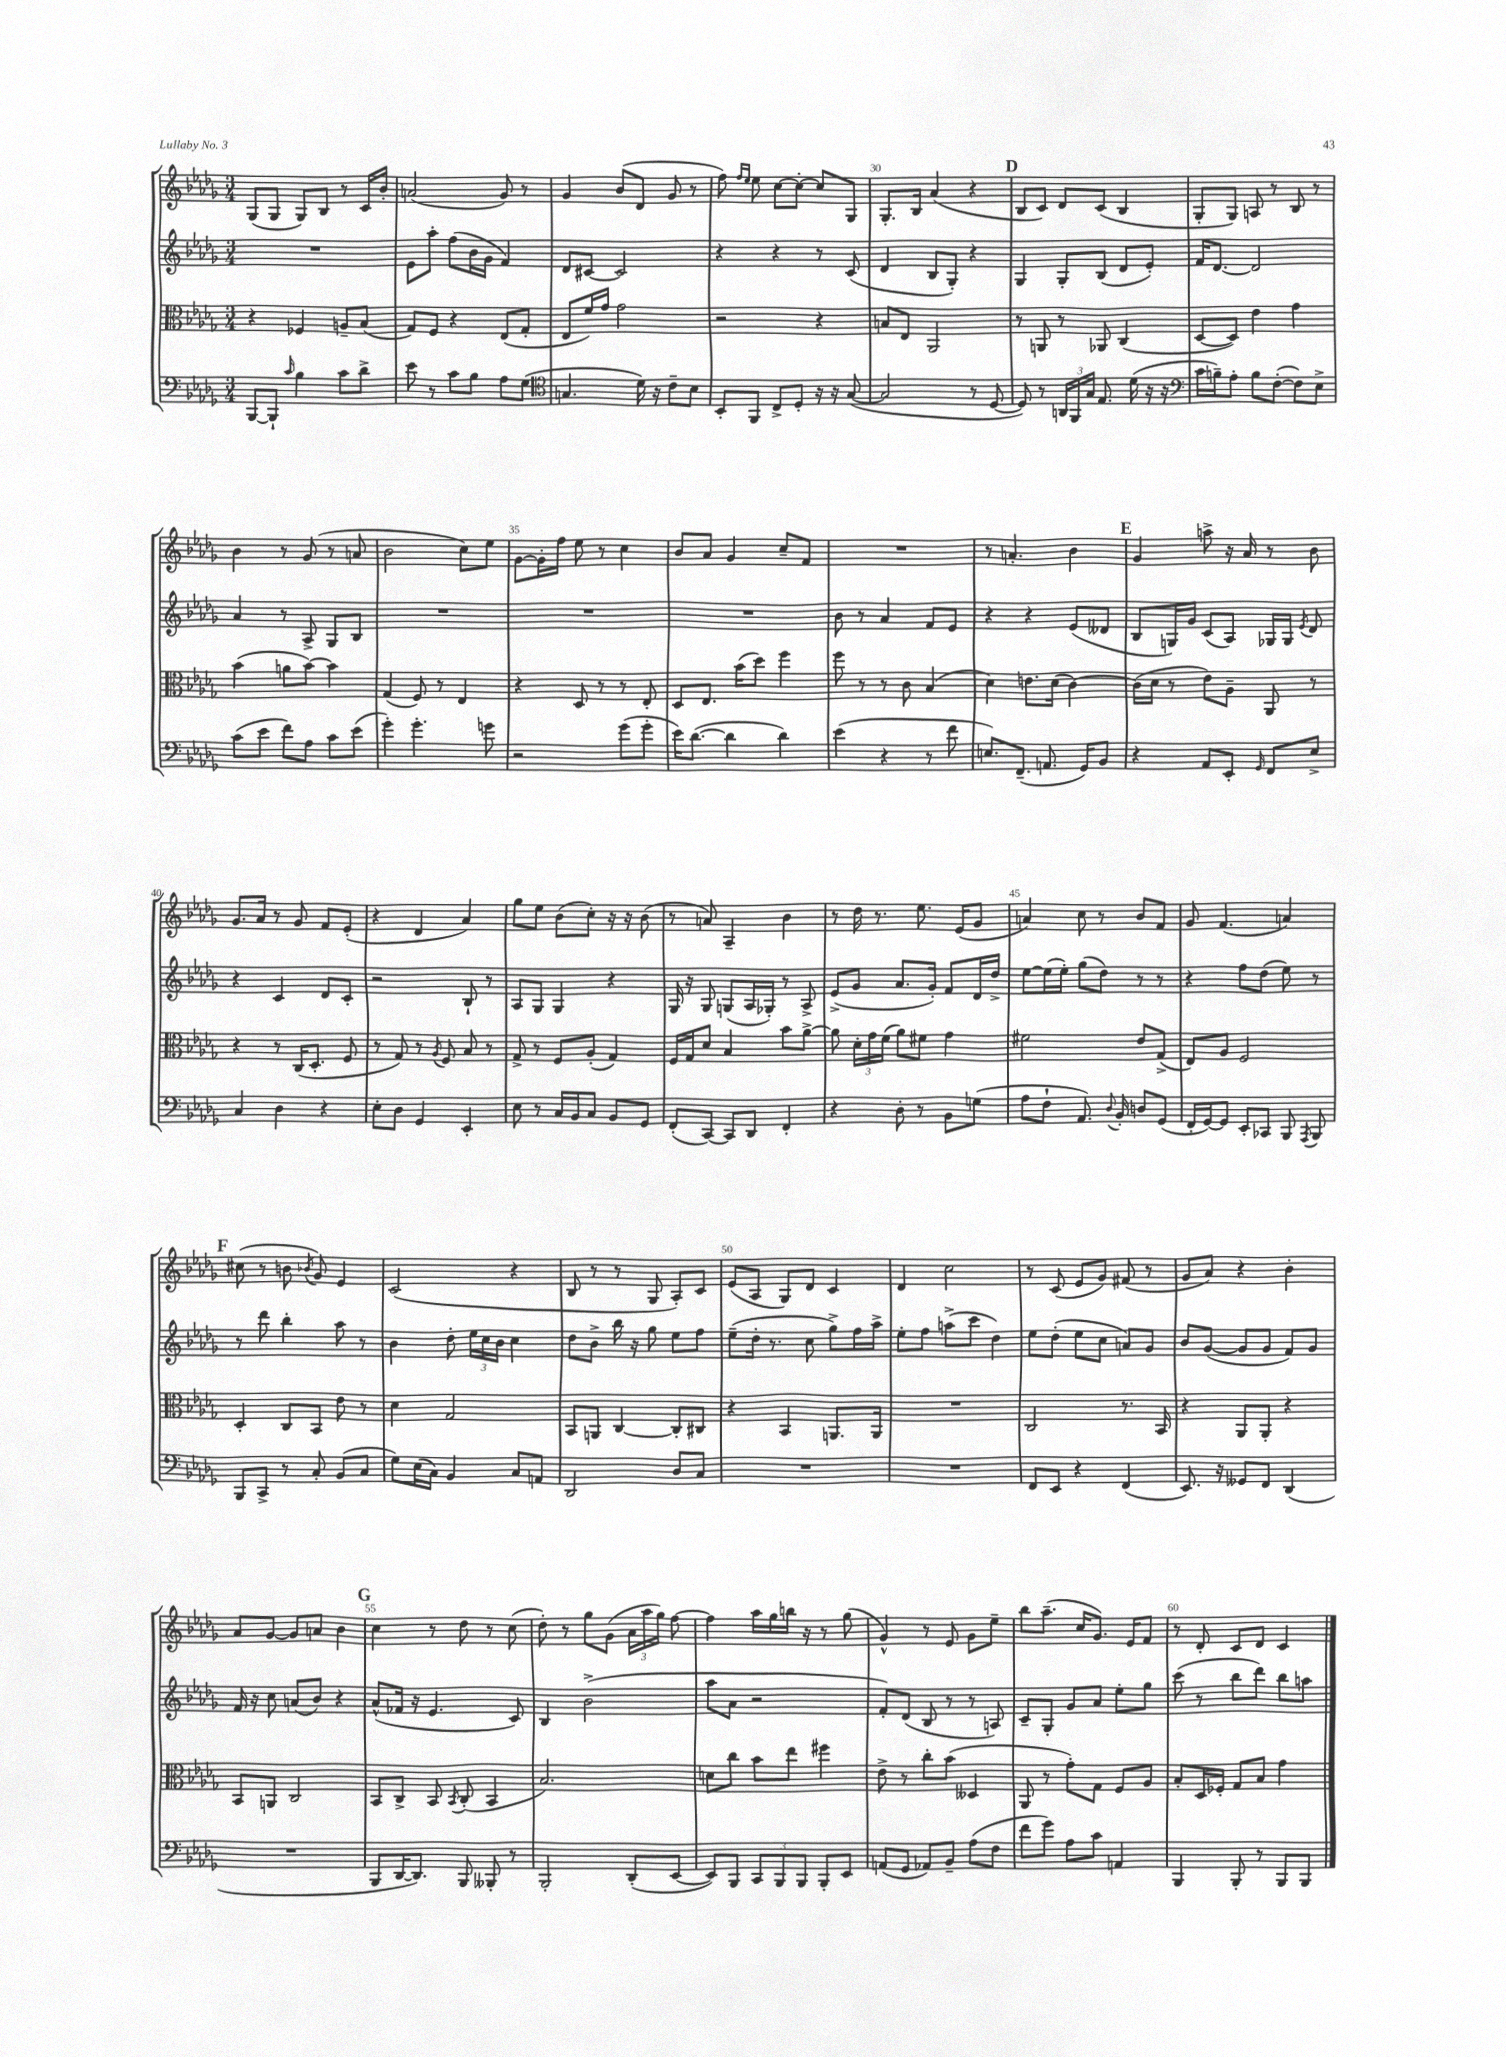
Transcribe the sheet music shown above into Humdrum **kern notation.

**kern	**kern	**kern	**kern
*staff4	*staff3	*staff2	*staff1
*clefF4	*clefC3	*clefG2	*clefG2
*k[b-e-a-d-g-]	*k[b-e-a-d-g-]	*k[b-e-a-d-g-]	*k[b-e-a-d-g-]
*M3/4	*M3/4	*M3/4	*M3/4
[8BBB-	4r	2.r	(8G-
8BBB-`]	.	.	8G-
16qqc	.	.	.
4B-	4F-	.	8G-)
.	.	.	8B-
8c	8A~	.	8r
8d-^	(8B-	.	16c
.	.	.	16b-'
=	=	=	=
8e-	8G-)	8e-	(2a
8r	8F	8aa-'	.
8c	4r	(8ff	.
8B-	.	16b-	.
.	.	16g-	.
8A-	(8E-	4f)	8g-)
(8G-	8G-'	.	8r
=	=	=	=
*clefC4	*	*	*
4.G	8E-	8d-	4g-
.	16f)	[8c#	.
.	16g-	.	.
.	2g-	2c#]	(8b-
16d-)	.	.	8d-
16r	.	.	.
8c~	.	.	8g-
8B-	.	.	8r
=	=	=	=
8BB-'	2r	4r	8ff)
.	.	.	16qqff
.	.	.	16qqee-
8FF	.	.	8ee-
8C^	.	4r	[8cc
8D-'	.	.	8cc'_
16r	4r	8r	8cc]
16r	.	.	.
([8G-	.	(8c	8G-
=	=	=	=
2G-]	8B	4d-	8.G-'
.	8E-	.	.
.	.	.	16B-
.	2AA-	8B-	(4a-
.	.	8G-')	.
8r	.	4r	4r
[8D-	.	.	.
=	=	=	=
8D-])	8r	4G-	8B-
8r	8AA	.	8c)
24AA	8r	8G-'	8d-
24FF	.	.	.
24G-	.	.	.
8.E-	8AA-	(8B-	(8c
.	(4C	8d-	4B-
(16d-	.	.	.
16r	.	8e-')	.
16r	.	.	.
=	=	=	=
*clefF4	*	*	*
16c	[8D-	16f	8G-'
16B~)	.	[8.d-	.
8A-'	8D-])	.	8G-)
8B	4e-	2d-]	8A
([8F'	.	.	8r
8F])	4g-	.	8B-
8E-^	.	.	8r
=	=	=	=
(8c	(4b-	4a-	4b-
8e-	.	.	.
8f)	8a	8r	8r
8A-	[8b-)	8A-^	(8g-
8c	4b-]	8G-	8r
(8e-	.	8B-	8a
=	=	=	=
4g-')	(4G-	2.r	2b-
4.g-'	8F)	.	.
.	8r	.	.
.	4E-	.	8cc)
8g	.	.	8ee-
=	=	=	=
2r	4r	2.r	[8g-
.	.	.	16g-']
.	.	.	16ff
.	8D-	.	8ee-
.	8r	.	8r
(8g-	8r	.	4cc
8g-'	8E-'	.	.
=	=	=	=
16e-)	8D-	2.r	8b-
([8.d-	.	.	.
.	8.E-	.	8a-
4d-]	.	.	4g-
.	(16b-	.	.
.	8dd-)	.	.
4d-)	4ff	.	8cc~
.	.	.	8f
=	=	=	=
(4e-	8ff	8b-	2.r
.	8r	8r	.
4r	8r	4a-	.
.	8c	.	.
8r	(4B-	8f	.
8f	.	8e-	.
=	=	=	=
8.E)	4d-)	4r	8r
.	.	.	4.a'
(8.FF~	.	.	.
.	8.e	4r	.
8.AA	.	.	.
.	(16d-	.	.
.	[4c)	(8e-	4b-
16GG-)	.	.	.
8BB-	.	8d--	.
=	=	=	=
4r	(16c]	8B-	4g-
.	16d-	.	.
.	8r	16G)	.
.	.	16g-	.
8AA-	8e-)	(8c	8aa^
8EE-'	8A-~	8A-)	16r
.	.	.	16a-
16qqGG-	.	.	.
8FF	8AA-	16G-	8r
.	.	16G-	.
.	.	8qe-	.
8E-^	8r	8d-	8b-
=	=	=	=
4C	4r	4r	8.g-
.	.	.	16a-
4D-	8r	4c	8r
.	(16C	.	8g-
.	8.D-'	.	.
4r	.	8d-	8f
.	8F	8c'	(8e-'
=	=	=	=
8E-'	8r	2r	4r
8D-	8G-)	.	.
4GG-	8r	.	4d-
.	8qA-	.	.
.	8F	.	.
4EE-'	8B-	8B-`	4a-)
.	8r	8r	.
=	=	=	=
8E-	8G-^	8A-	8gg-
8r	8r	8G-	8ee-
16C	8F	4G-	(8b-
16BB-	.	.	.
8C	(8A-'	.	8cc')
8BB-	4G-)	4r	16r
.	.	.	16r
8GG-	.	.	(8b-
=	=	=	=
(8FF'	16F	16G-	8r
.	16G-	16r	.
[8CC)	8d-	8G-	8a)
8CC]	4B-	(8G	4A-~
8DD-	.	16A-	.
.	.	16G-')	.
4FF'	8b-	8r	4b-
.	[8a-^	8A-^	.
=	=	=	=
4r	8a-]	(8e-^	8r
.	24d-'	8g-	16dd-
.	24g-	.	.
.	.	.	8.r
.	(24f	.	.
8D-'	8a-)	8.a-	.
8r	8f#	.	8.ee-
.	.	16g-')	.
8BB-	4g-	8f	.
.	.	.	(16e-
(8G	.	16d-	8g-
.	.	16dd-^	.
=	=	=	=
8A-	2f#	[8ee-	4a)
8F`	.	(16ee-]	.
.	.	16ee-')	.
8.AA-)	.	(8gg-	8cc
.	.	8dd-)	8r
8qqD-	.	.	.
16BB-'	.	.	.
8D	8e-	8r	8b-
(8GG-	(8G-^	8r	8f
=	=	=	=
16FF'	8E-)	4r	8g-
[16GG-)	.	.	.
8GG-]	8A-	.	(4.f
8EE-'	2F	8ff	.
8CC-	.	(8dd-	.
8BBB-	.	8ee-)	4a)
8qAAA-	.	.	.
8BBB-	.	8r	.
=	=	=	=
8BBB-	4D-'	8r	(8cc#
8CC^	.	8ddd-	8r
8r	8C	4bb-'	8b
.	.	.	8qb-
8C'	8BB-	.	8g-)
(8BB-	8e-	8aa-	4e-
8C	8r	8r	.
=	=	=	=
8G-)	4d-	4b-	(2c
(16E-	.	.	.
16C)	.	.	.
4BB-	2G-	8dd-'	.
.	.	24ee-	.
.	.	24cc	.
.	.	24b-	.
8C	.	4cc	4r
8AA	.	.	.
=	=	=	=
2DD-	8BB-	8dd-	8B-
.	8AA	8b-^	8r
.	[4C	16bb-	8r
.	.	16r	.
.	.	8gg-	8G-
8D-	8C']	8ee-	8A-')
8C	8C#	8ff	8c
=	=	=	=
2.r	4r	(8ee-~	(8e-
.	.	16dd-'	8A-
.	.	8.r	.
.	4BB-	.	8G-)
.	.	8cc	8d-
.	8.AA	8gg-^)	4c
.	.	16ff	.
.	16AA	16aa-^	.
=	=	=	=
2.r	2.r	8ee-'	4d-
.	.	8ff	.
.	.	(8aa^	2cc
.	.	8ccc	.
.	.	4dd-)	.
=	=	=	=
8FF	2C	8ee-	8r
8EE-	.	(8dd-'	(8c
4r	.	8ee-	8e-
.	.	8cc	8g-)
(4FF	8.r	8a)	(8f#
.	.	8g-	8r
.	16BB-	.	.
=	=	=	=
8.EE-)	4r	8b-	8g-
.	.	([8g-	8a-)
16r	.	.	.
8GG--	8AA-	8g-]	4r
8FF	8AA-'	8g-	.
(4DD-	4r	8f)	4b-'
.	.	8g-	.
=	=	=	=
2.r	8BB-	16f	8a-
.	.	16r	.
.	8AA	8cc	[8g-
.	2C	(8a	8g-]
.	.	8b-)	8a
.	.	4r	4b-
=	=	=	=
8BBB-	8BB-	(8a-^^	4cc
[16DD-	8C^	16f-	.
8.DD-])	.	16r	.
.	8BB-	4.e-	8r
.	8qBB-	.	.
8BBB-	(8C'	.	8dd-
8BBB--'	4BB-	.	8r
8r	.	8c)	(8cc
=	=	=	=
2BBB-'	2.B-)	4B-	8dd-')
.	.	.	8r
.	.	(2b-^	8gg-
.	.	.	(8g-
(8DD-'	.	.	24a-
.	.	.	24aa-
.	.	.	24gg-)
[8EE-	.	.	[8ff
=	=	=	=
8EE-])	8d	8aa-	4ff]
8BBB-	8cc	8a-	.
12CC	8b-	2r	16aa-
.	.	.	16gg-
12BBB-	.	.	.
.	8ee-	.	16bb
12BBB-	.	.	.
.	.	.	16r
8BBB-'	4ff#	.	8r
8EE-	.	.	(8gg-
=	=	=	=
(8AA	8e-^	8f')	4g-^^)
8GG-	8r	(8d-	.
8AA-)	8cc'	8B-	8r
8BB-~	(8b-	8r	8e-
(8A-	4D--	8r	8g-
8F	.	8A)	8ee-~
=	=	=	=
8f	8AA-	8c~	8bb-
8g-)	8r	8G-'	(8.aa-~
8A-	8g-')	8g-	.
.	.	.	16cc
8c	8G-	8a-	8.g-)
4AA	8F	8ee-'	.
.	.	.	16e-
.	8A-	8gg-	8f
=	=	=	=
4BBB-	8B-'	(8ccc	8r
.	16D-	8r	8d-'
.	16F-'	.	.
8BBB-'	8G-	8bb-	8c
8r	8B-	8ddd-)	8d-
8BBB-	4g-	8bb-	4c
8BBB-	.	8aa	.
==	==	==	==
*-	*-	*-	*-
